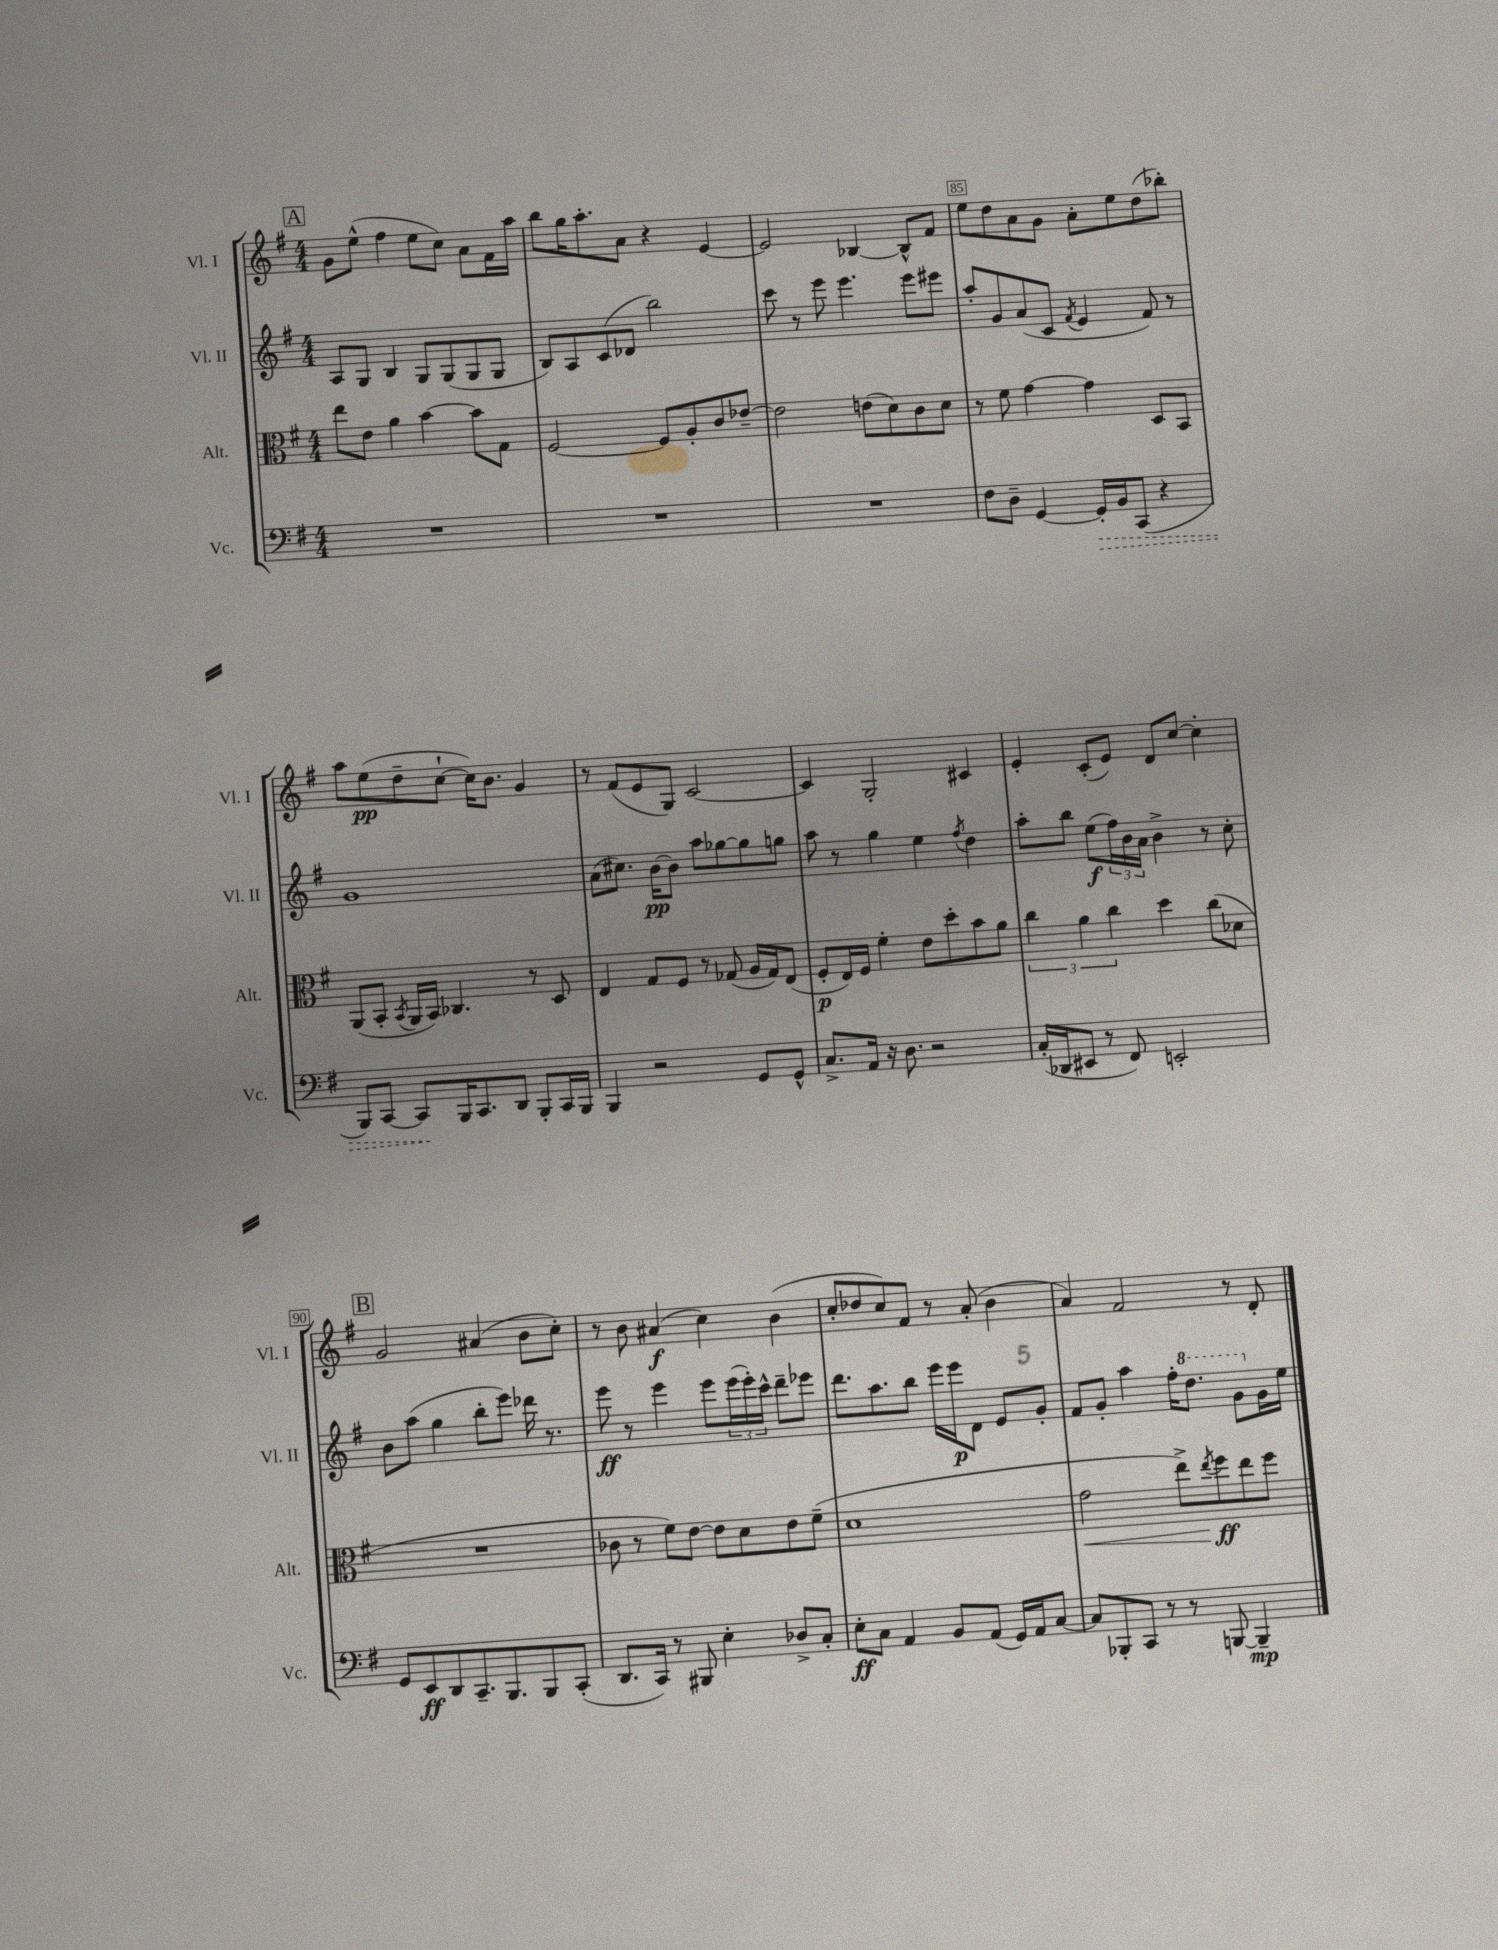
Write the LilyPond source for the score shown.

<<
\new StaffGroup <<
\new Staff = "s0" \with { instrumentName = "Vl. I" shortInstrumentName = "Vl. I" } {
    \clef treble \key g \major \numericTimeSignature \time 4/4
    \mark \markup { \box "A" } g'8 e''8-^( fis''4 e''8 c''8) a'8 fis'16 a''16 |
    b''8 g''16 a''8.-. a'8 r4 e'4~ |
    e'2 bes4~ bes8-^ fis'8 |
    e''8 d''8 a'8 g'8 a'8-. e''8 d''8( bes''8-.) |
    a''8 e''8\pp( d''8-- c''8~-! c''16) b'8. g'4 |
    r8 fis'8( e'8 g8) c'2~ |
    c'4 g2-. cis'4 |
    e'4-. c'8-.( e'8) d'8 c''8~ c''4-. |
    \mark \markup { \box "B" } g'2 ais'4( b'8 c''8-.) |
    r8 b'8 ais'4\f( c''4) b'4( |
    c''8-. des''8 c''8) fis'8 r8 a'8-.( b'4 |
    a'4) fis'2 r8 d'8-. \bar "|." |
}
\new Staff = "s1" \with { instrumentName = "Vl. II" shortInstrumentName = "Vl. II" } {
    \clef treble \key g \major \numericTimeSignature \time 4/4
    \mark \markup { \box "A" } a8 g8 b4 g8 g8( g8 g8 |
    b8) a8 c'8( des'8 b''2) |
    c'''8 r8 e'''8 e'''4. e'''8 eis'''8 |
    a''8-. g'8 a'8( c'8 \acciaccatura { fis'8 } e'4 fis'8) r8 |
    g'1 |
    a'8( cis''8.) b'16~\pp b'8 a''8 ges''8~ ges''8 g''8 |
    a''8 r8 g''4 e''4 \acciaccatura { fis''8 } d''4 |
    a''8-. b''8 e''8\f( \tuplet 3/2 { fis''16) b'16 a'16 } b'4-> r8 c''8-. |
    \mark \markup { \box "B" } b'8 a''8( g''4 b''8-. e'''8) des'''16 r8. |
    e'''8\ff r8 e'''4 e'''8 \tuplet 3/2 { e'''16( e'''16-.) c'''16-^ } d'''8-- ees'''8 |
    d'''8. a''8. b''8 e'''16 e'''16\p d'8 e'8 g'8-. |
    fis'8 g'8-. a''4 fis''16-. \ottava #1 d'''8. g''8 \ottava #0 g'16 e''16 \bar "|." |
}
\new Staff = "s2" \with { instrumentName = "Alt." shortInstrumentName = "Alt." } {
    \clef alto \key g \major \numericTimeSignature \time 4/4
    \mark \markup { \box "A" } e''8 e'8 a'4 b'4~ b'8 g8 |
    fis2~ fis8 a8-. c'8 ees'8~-- |
    ees'2 e'8( d'8) c'8 d'8 |
    r8 fis'8 g'4~ g'4 d8 b,8 |
    a,8( b,8-. \acciaccatura { b,8 } a,16 b,16) ces4. r8 d8 |
    e4 g8 fis8 r8 ges8( a16 ges16) e8( |
    fis8-.\p e16) fis16 fis'4-. e'8 d''8-. b'8 a'8 |
    \tuplet 3/2 { c''4 a'4 c''4 } d''4 c''8( des'8 |
    \mark \markup { \box "B" } R1 |
    ces'8 r8 fis'8) e'8~ e'8 d'8 e'8 fis'8--( |
    d'1 |
    g'2\< e''8->) \acciaccatura { e''8 } fis''8\ff\! e''8 fis''8 \bar "|." |
}
\new Staff = "s3" \with { instrumentName = "Vc." shortInstrumentName = "Vc." } {
    \clef bass \key g \major \numericTimeSignature \time 4/4
    \mark \markup { \box "A" } R1 |
    R1 |
    R1 |
    fis8 d8-- g,4~ \once \override Hairpin.style = #'dashed-line g,16-.\> b,16 c,8( r4 |
    b,,8) c,8~ c,8\! b,,16 c,8. d,8 b,,8-. c,16 b,,16 |
    b,,4 r2 g,8 g,8-^ |
    c8.-> a,16 r16 d8. r2 |
    c16-.( des,16 eis,8 r8 fis,8) e,2-. |
    \mark \markup { \box "B" } g,8 e,8\ff d,8 c,8.-- b,,8. b,,8 c,8-.( |
    d,8. c,16) r8 bis,,8 e4-. des8-> c8-. |
    e8-.\ff c8 a,4 b,8 a,8( g,16) a,16 c8~ |
    c8 bes,,8-. c,8 r8 r8 b,,8~ b,,4--\mp \bar "|." |
}
>>
>>
\layout { \context { \Score currentBarNumber = #82 \override BarNumber.break-visibility = ##(#f #t #t) barNumberVisibility = #(every-nth-bar-number-visible 5) \override BarNumber.stencil = #(make-stencil-boxer 0.1 0.3 ly:text-interface::print) } }
